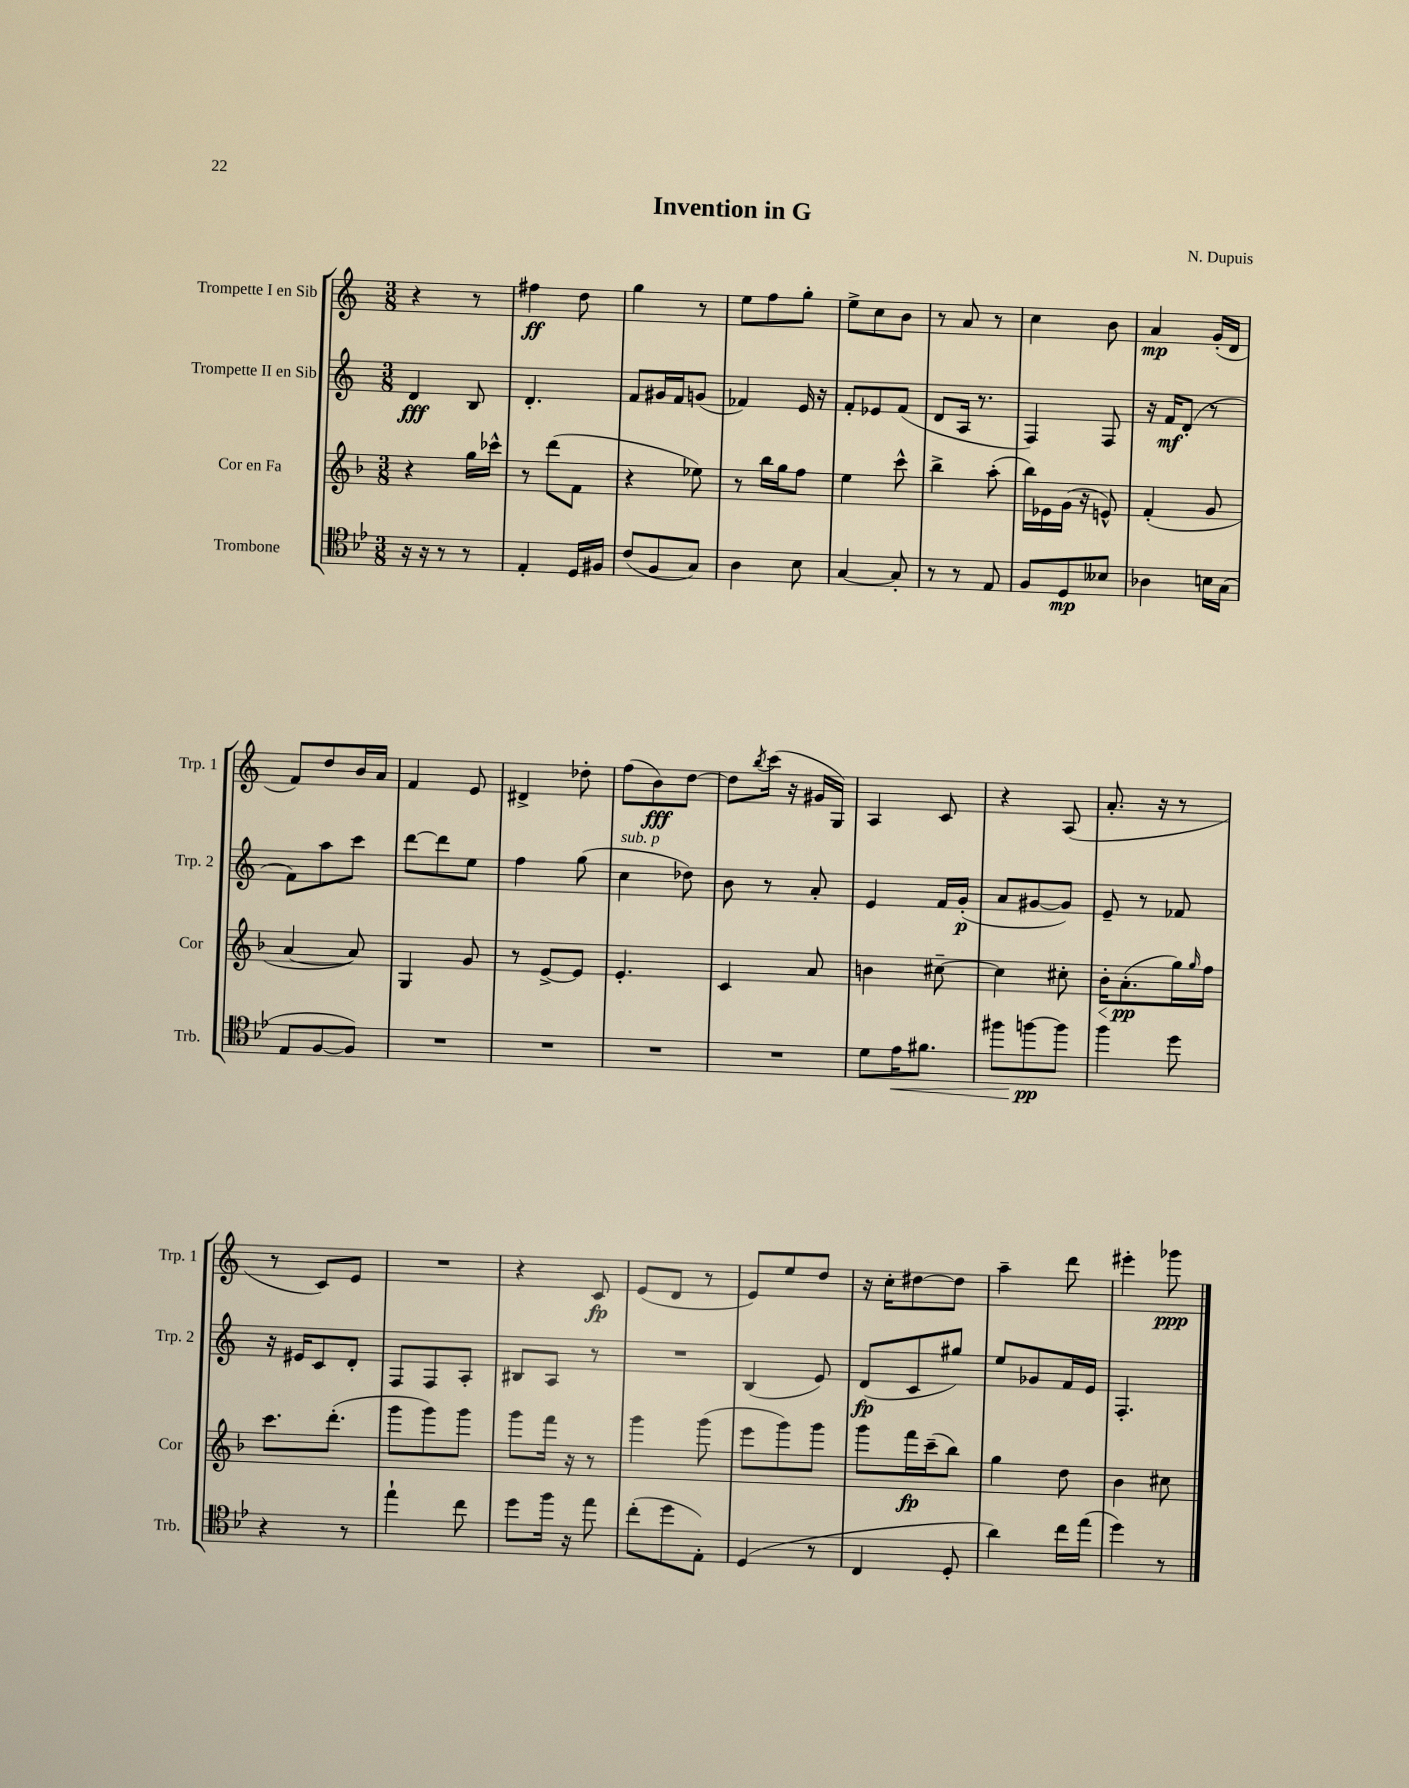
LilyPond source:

\header { title = "Invention in G" composer = "N. Dupuis" }
<<
\new StaffGroup <<
\new Staff = "s0" \with { instrumentName = "Trompette I en Sib" shortInstrumentName = "Trp. 1" } {
    \clef treble \key c \major \numericTimeSignature \time 3/8
    r4 r8 |
    fis''4\ff d''8 |
    g''4 r8 |
    e''8 f''8 g''8-. |
    e''8-> c''8 b'8 |
    r8 a'8 r8 |
    c''4 b'8 |
    a'4\mp g'16-.( d'16 |
    f'8) d''8 b'16 a'16 |
    f'4 e'8 |
    dis'4-> des''8-. |
    f''8( b'8\fff) d''8~ |
    d''8 \acciaccatura { b''8 } c'''16( r16 gis'16 g16) |
    a4 c'8 |
    r4 a8( |
    a'8.-. r16 r8 |
    r8 c'8) e'8 |
    R4. |
    r4 c'8\fp |
    e'8( d'8 r8 |
    e'8) e''8 d''8 |
    r16 c''16-. dis''8~ dis''8 |
    a''4-- d'''8 |
    eis'''4-. ges'''8\ppp \bar "|." |
}
\new Staff = "s1" \with { instrumentName = "Trompette II en Sib" shortInstrumentName = "Trp. 2" } {
    \clef treble \key c \major \numericTimeSignature \time 3/8
    d'4\fff b8 |
    d'4.-. |
    f'8 gis'16 f'16 g'8( |
    fes'4) e'16 r16 |
    f'8-. ees'8 f'8( |
    d'8 a16 r8. |
    f4) f8 |
    r16 f'16\mf d'8-.( r8 |
    f'8) a''8 c'''8 |
    d'''8~ d'''8 e''8 |
    f''4 g''8( |
    c''4^\markup { \italic "sub. p" } des''8) |
    b'8 r8 a'8-. |
    e'4 f'16 g'16-.\p( |
    a'8 gis'8~ gis'8) |
    e'8-- r8 fes'8 |
    r16 eis'16 c'8 d'8-. |
    f8 f8 a8-. |
    bis8 a8 r8 |
    R4. |
    b4( e'8) |
    d'8\fp( c'8 gis''8) |
    e''8 ges'8 f'16 e'16 |
    f4.-. \bar "|." |
}
\new Staff = "s2" \with { instrumentName = "Cor en Fa" shortInstrumentName = "Cor" } {
    \clef treble \key f \major \numericTimeSignature \time 3/8
    r4 g''16 ces'''16-^ |
    r8 d'''8( f'8 |
    r4 ees''8) |
    r8 bes''16 g''16 f''8 |
    e''4 c'''8-^ |
    bes''4-> a''8-.( |
    bes''16) ees'16 g'16( r16 e'8-^) |
    f'4-.( g'8 |
    a'4~ a'8) |
    g4 g'8 |
    r8 e'8~-> e'8 |
    e'4.-. |
    c'4 a'8 |
    b'4 cis''8~-- |
    cis''4 cis''8-. |
    bes'16-.\< a'8.-.\pp\!( g''16) \grace { g''16 } f''16 |
    c'''8. d'''8.-.( |
    g'''8 g'''8) g'''8 |
    g'''8 f'''16 r16 r8 |
    g'''4 g'''8( |
    e'''8 g'''8) g'''8 |
    g'''8 f'''16\fp c'''16--( bes''8) |
    g''4 d''8 |
    bes'4 cis''8 \bar "|." |
}
\new Staff = "s3" \with { instrumentName = "Trombone" shortInstrumentName = "Trb." } {
    \clef tenor \key bes \major \numericTimeSignature \time 3/8
    r16 r16 r8 r8 |
    ees4-. d16 fis16 |
    c'8( f8 g8) |
    a4 bes8 |
    g4~ g8-. |
    r8 r8 ees8 |
    f8 d8\mp beses8 |
    aes4 b16 g16( |
    ees8 f8~ f8) |
    R4. |
    R4. |
    R4. |
    R4. |
    d'8 ees'16\< fis'8. |
    fis''8 f''8~\pp\! f''8 |
    f''4 d''8 |
    r4 r8 |
    ees''4-! c''8 |
    d''8 f''16 r16 ees''8 |
    c''8-.( d''8 ees8-.) |
    d4( r8 |
    c4 d8-. |
    a'4) c''16 ees''16( |
    d''4) r8 \bar "|." |
}
>>
>>
\layout { \context { \Score \remove "Bar_number_engraver" } }
